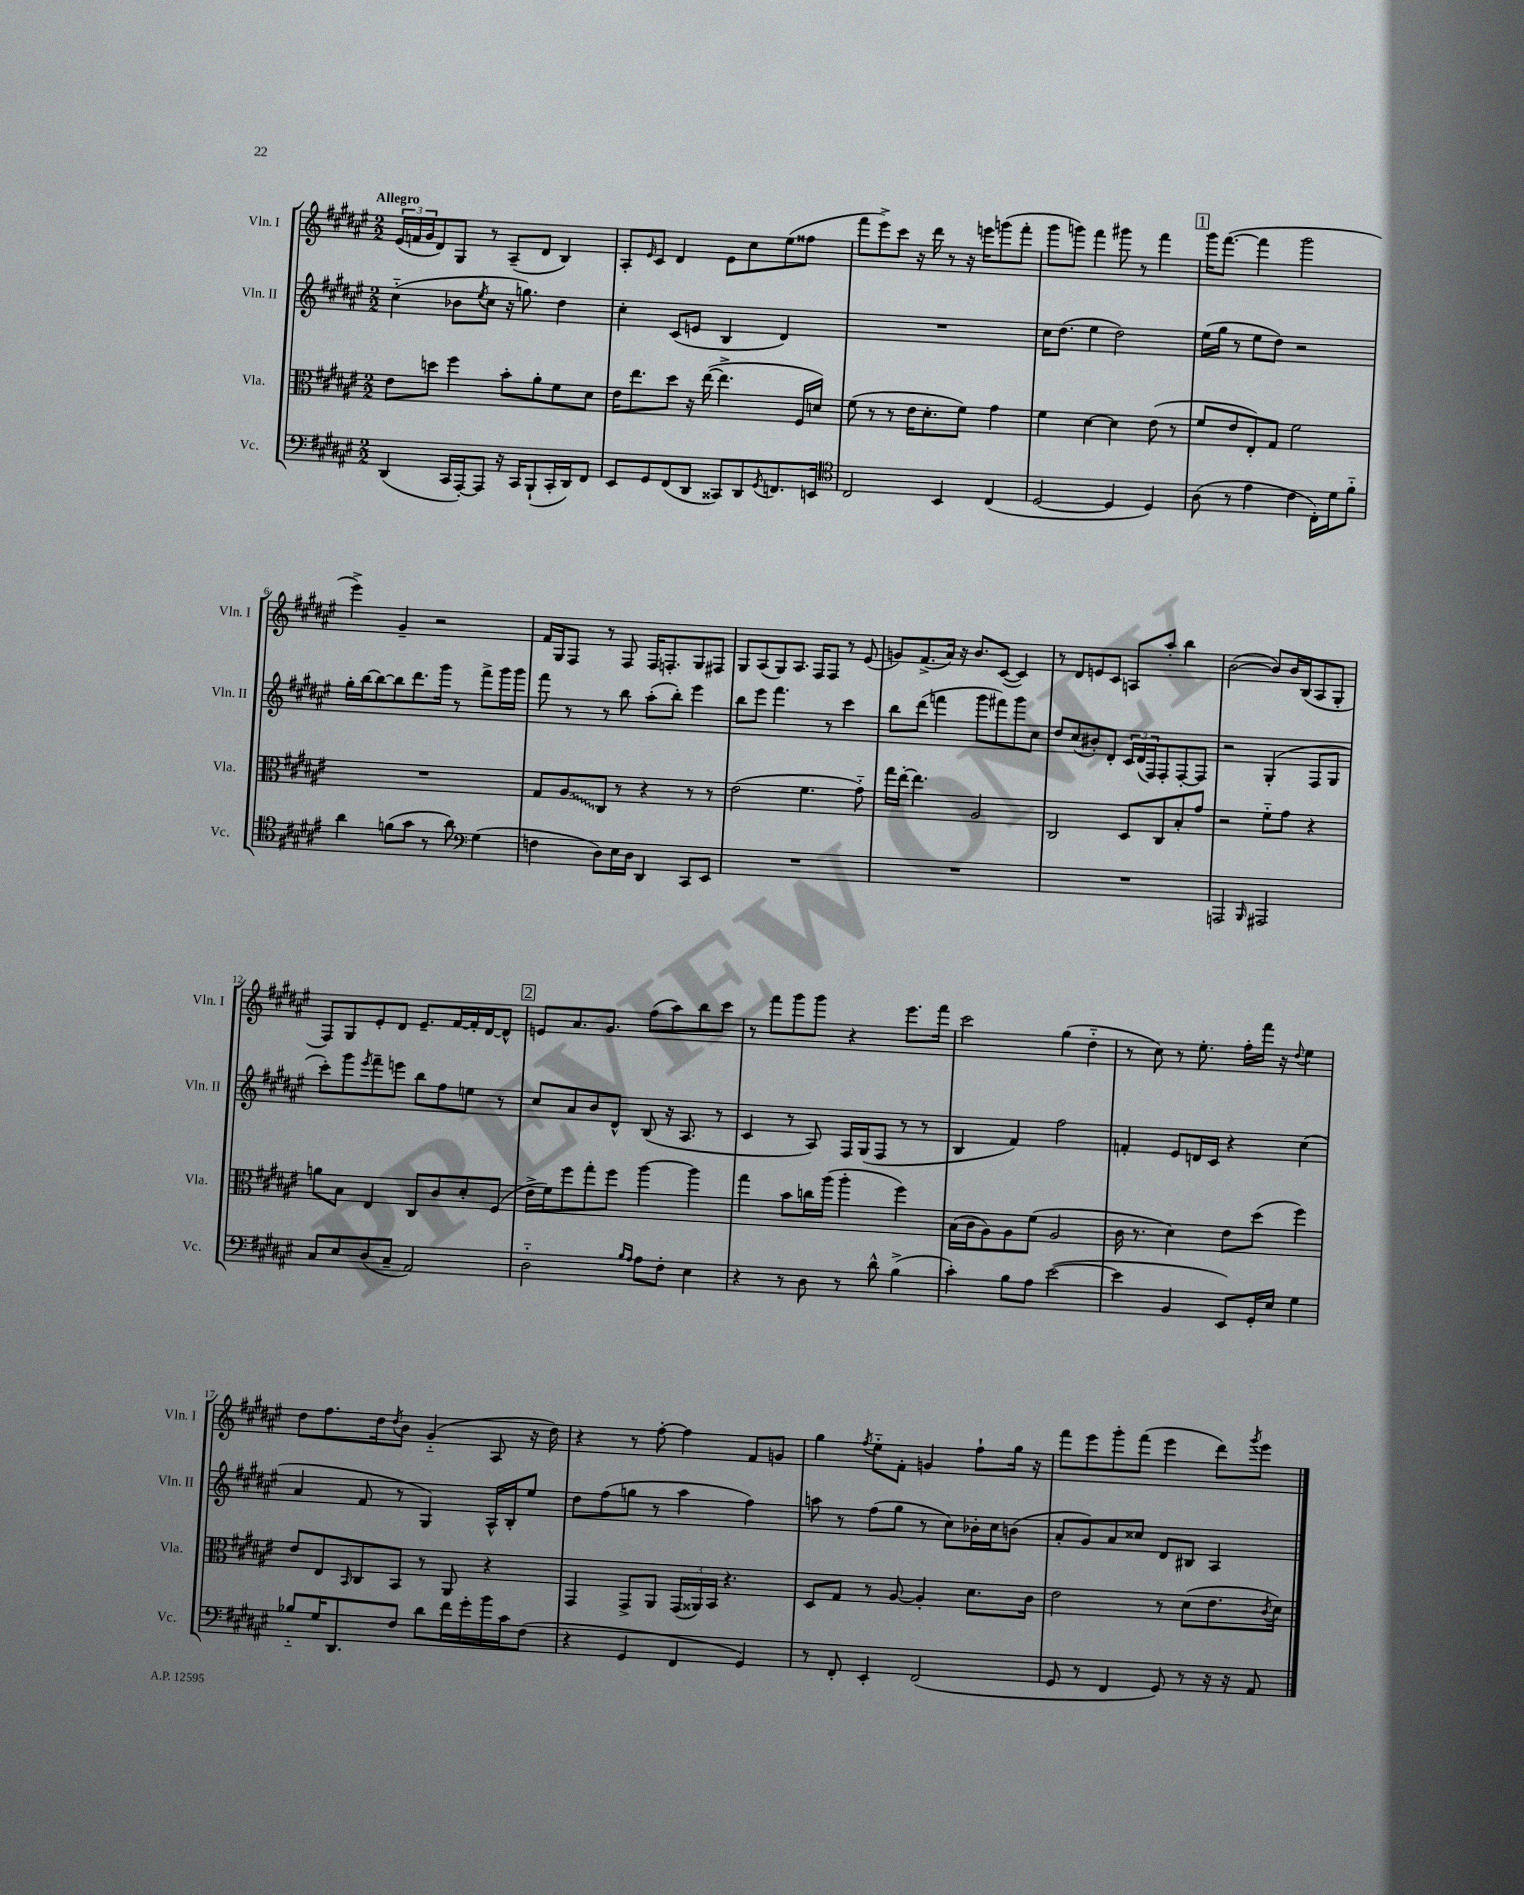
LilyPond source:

<<
\new StaffGroup <<
\new Staff = "s0" \with { instrumentName = "Vln. I" shortInstrumentName = "Vln. I" } {
    \clef treble \key fis \major \numericTimeSignature \time 2/2 \tempo "Allegro"
    \tuplet 3/2 { eis'16( f'16 gis'16 } dis'8) gis8 r8 ais8--( dis'8 b4) |
    ais8-. \grace { eis'16 } cis'8 dis'4 eis'8 cis''8 eis''8( fisis''8 |
    fis'''8 eis'''8->) cis'''8 r16 dis'''16 r8 r16 e'''16 g'''8( fis'''8-. |
    gis'''8 g'''8) fis'''4 gis'''8 r8 fis'''4 |
    \mark \markup { \box "1" } gis'''16 fis'''8.~( fis'''4 gis'''2 |
    eis'''4->) gis'4-- r2 |
    fis'16 gis16 fis8 r8 fis8 fis16 f8.-. gis8 fis8 |
    gis8 ais8( gis8) ais8. fis16 fis8 r8 eis'8( |
    g'8) fis'8.->( ais'16) r16 b'8. cis'8~( cis'4) |
    r8 dis'8 e'8 cis'8 a8 ais''8-. b''4 |
    b'2~( b'8) b'16 b16( ais8 gis8-. |
    fis8) gis8 eis'8-. dis'8 eis'8.-- fis'16~ fis'16-. dis'16~ dis'8-^ |
    \mark \markup { \box "2" } e'8 ais'8. gis'8. fis''8( ais''8) b''8 cis'''8 |
    r8 fis'''8 gis'''8 gis'''8 r4 eis'''8. fis'''16 |
    cis'''2 gis''4( dis''4-_ |
    r8 cis''8) r8 eis''8.-. fis''16-. fis'''16 r16 \appoggiatura { dis''8 } eis''4 |
    dis''8 fis''8. dis''16 \acciaccatura { dis''8 } b'8 gis'4-_( ais8 r16 dis''16) |
    r4 r8 fis''8~-. fis''4 fis'8 g'8 |
    gis''4 \acciaccatura { fis''8 } eis''8-_ fis'8-. g'4 fis''8-! gis''16 r16 |
    fis'''8 eis'''8 gis'''8-. fis'''8( eis'''4 dis'''8) \acciaccatura { gis'''8 } eis'''8 \bar "|." |
}
\new Staff = "s1" \with { instrumentName = "Vln. II" shortInstrumentName = "Vln. II" } {
    \clef treble \key fis \major \numericTimeSignature \time 2/2
    cis''4-_( bes'8 \acciaccatura { eis''8 } cis''8 r16 g''8.) dis''4 |
    cis''4-. cis'8( e'8 b4 dis'4) |
    R1 |
    cis''16 dis''8.( eis''4 dis''2) |
    \mark \markup { \box "1" } eis''16( gis''16 r8 eis''8 dis''8) r2 |
    gis''16-. b''16~ b''8~ b''8 dis'''8. gis'''16 r8 fis'''8-> gis'''16 gis'''16 |
    fis'''8 r8 r8 b''8 ais''8-.( b''8-.) eis'''4 |
    b''8 eis'''8 fis'''4. r8 cis'''4 |
    b''8 dis'''8( f'''4 gis'''8 fis'''8) gis'''8 cis''8 |
    dis''8 cis''8( bis'8-.) dis'8-. \tuplet 3/2 { cis'16 dis'16( fis16) } fis8-. fis8~-. fis8 |
    r2 gis4-.( fis8 gis8 |
    cis'''8-.) gis'''8 \acciaccatura { eis'''8 } fis'''8-- e'''8 b''8 fis''8 e''8 r8 |
    \mark \markup { \box "2" } cis''8 ais'8 b'8 dis'8-^ b8( r16 ais8. r8 |
    cis'4 r8 ais8) fis16 gis16( fis8 r8 r8 |
    b4 fis'4) fis''2 |
    f'4-. eis'8 d'16 cis'16 r4 cis''4( |
    ais'4 fis'8 r8 gis4) ais16-^ b16-. eis''8 |
    dis''8 fis''8( g''8 r8 ais''4 fis''4) |
    a''8 r8 fis''8( gis''8 r8 cis''8) bes'16-. cis''16 b'8( |
    ais'8-. gis'8) ais'8 cisis''8 dis'8 bis8 ais4 \bar "|." |
}
\new Staff = "s2" \with { instrumentName = "Vla." shortInstrumentName = "Vla." } {
    \clef alto \key fis \major \numericTimeSignature \time 2/2
    eis'8 d''8 fis''4 b'8-. ais'8-. fis'8 dis'8 |
    eis'16 eis''8. dis''8 r16 eis''16~( eis''4.-> fis16 d'16) |
    fis'8( r8 r8 eis'16 dis'8.-. fis'8) gis'4 |
    fis'4 dis'4~ dis'4 eis'8( r8 |
    \mark \markup { \box "1" } fis'8 eis'8 eis8-.) gis8 fis'2 |
    R1 |
    gis8 \once \override Glissando.style = #'zigzag ais8\glissando cis8 r8 r4 r8 r8 |
    eis'2( fis'4. gis'8-_) |
    gis''16 eis''16~-. eis''4. ais2 |
    cis2 dis8 cis8 b8-. gis'8 |
    r2 fis'8-_ gis'8 r4 |
    a'8 b8 eis4 cis8 cis'8 dis'8-. fis8( |
    \mark \markup { \box "2" } eis'16-> fis'16) fis''8 gis''8-. fis''8 ais''4~ ais''4 |
    gis''4 b'8 c''16 ais''16( ais''4-. fis''4) |
    b16( cis'16 ais8) ais8 fis'8( ais2 |
    cis'16 r8. dis'4) eis'8 dis''8( fis''4) |
    eis'8 eis8 \grace { b,16 } cis8 b,8 r8 ais,8 r4 |
    gis,4 gis,8-> ais,8 \tuplet 3/2 { gis,16( aisis,16) b,16 } r4. |
    dis8 gis8 r8 ais8~ ais4-. dis'8. cis'16 |
    eis'2 r8 dis'8( eis'8. \acciaccatura { cis'8 } dis'16) \bar "|." |
}
\new Staff = "s3" \with { instrumentName = "Vc." shortInstrumentName = "Vc." } {
    \clef bass \key fis \major \numericTimeSignature \time 2/2
    dis,4( cis,16 ais,,16~-.) ais,,8 r16 cis,16 b,,8-!( cis,16-. dis,16) fis,8 |
    eis,8 gis,8 fis,8( dis,8 cisis,8) dis,8 \acciaccatura { gis,8 } f,8. e,16 |
    \clef tenor cis2 b,4 cis4( |
    dis2~ dis4 dis4) |
    \mark \markup { \box "1" } ais8( r8 eis'4 cis'4 cis16-.) dis'16 fis'8-_ |
    ais'4 f'8( gis'8 r8 ais'8) \clef bass gis4( |
    f4 dis8) eis16 dis16 dis,4 cis,8 eis,8 |
    R1 |
    R1 |
    R1 |
    a,,2 \grace { b,,16 } ais,,2 |
    cis8 eis8 dis8( cis8-- ais,2) |
    \mark \markup { \box "2" } dis2-_ \grace { b16 ais16 } ais8 fis8-. eis4 |
    r4 r8 dis8 r8 dis'8-^ b4->( |
    cis'4-.) b8 ais8 eis'2~( |
    eis'4 b,4 eis,8) gis,16-. eis16 gis4 |
    bes8-_ gis16 dis,8. fis8 dis'8 fis'16 gis'16-. b'16 cis'16 fis8( |
    r4 gis,4 fis,4 gis,4) |
    r8 fis,8-. eis,4-. fis,2( |
    gis,8 r8 fis,4 gis,8) r8 r16 r16 ais,8 \bar "|." |
}
>>
>>
